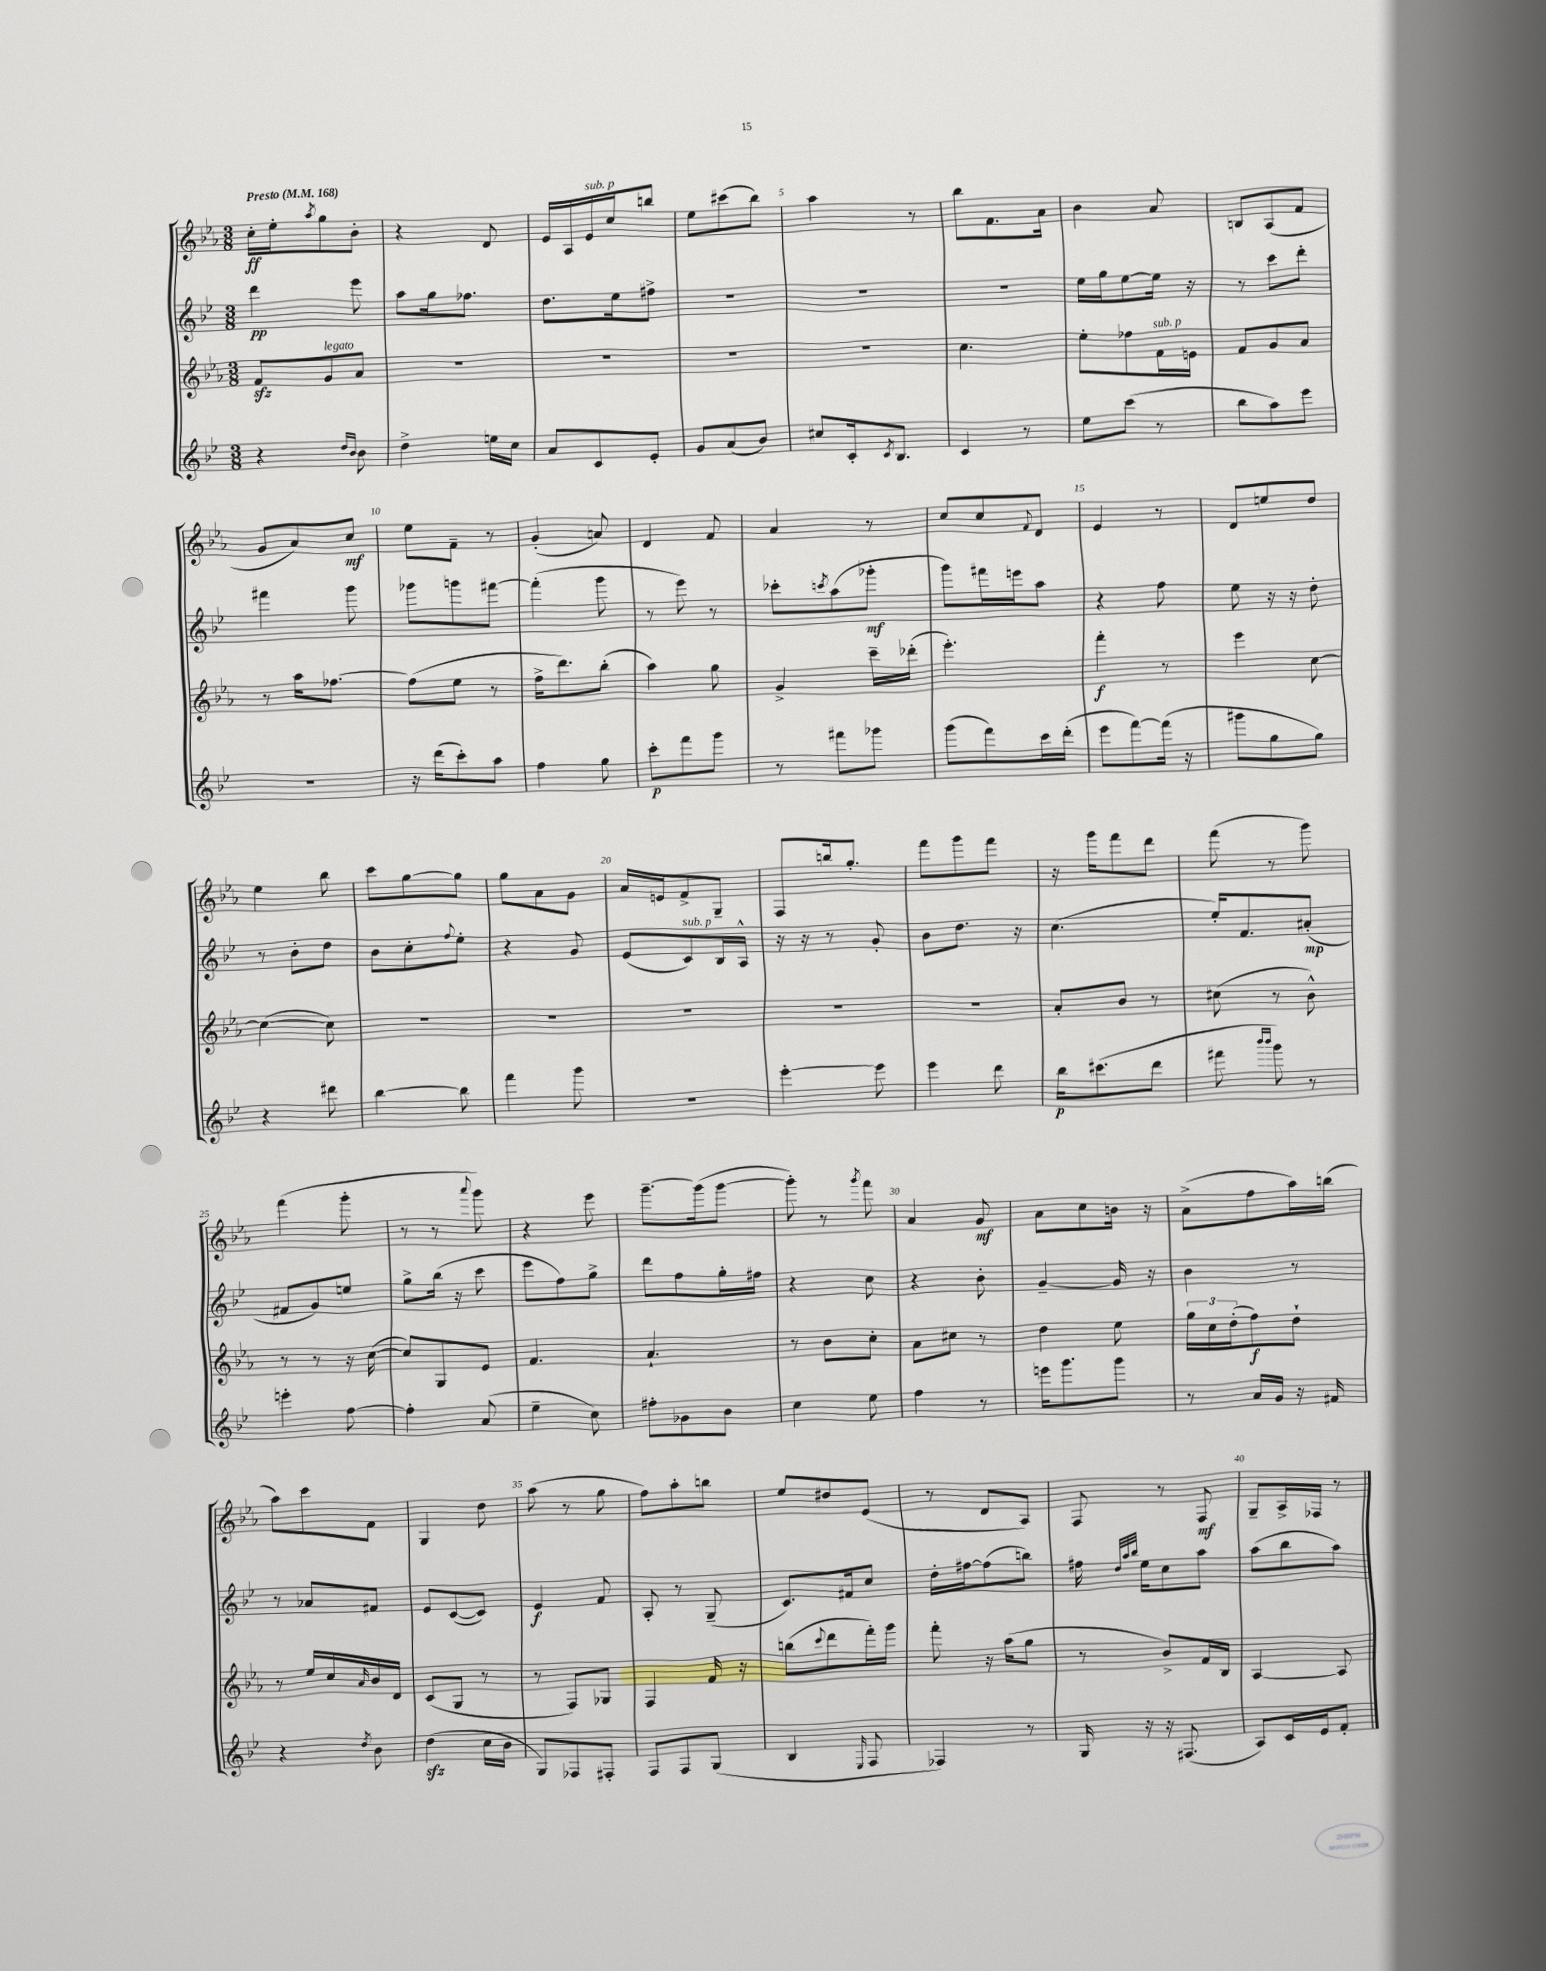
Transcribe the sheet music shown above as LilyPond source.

<<
\new StaffGroup <<
\new Staff = "s0" {
    \clef treble \key ees \major \numericTimeSignature \time 3/8 \tempo "Presto" 4 = 168
    c''16-.\ff ees''16-. \acciaccatura { aes''8 } g''8 bes'8-. |
    r4 d'8 |
    ees'16 aes16 ees'16^\markup { \italic "sub. p" } c''16 b''8 |
    ees''8 cis'''8( bes''8) |
    aes''4 r8 |
    bes''8 f'8. aes'16 |
    bes'4 aes'8 |
    b8 aes8( f'8 |
    g'8 aes'8) c''8\mf |
    ees''8 f'8-- r8 |
    g'4-.( a'8) |
    d'4 f'8 |
    aes'4 r8 |
    c''8 c''8 \appoggiatura { f'8 } d'8 |
    ees'4 r8 |
    d'8 e''8 d''8 |
    ees''4 bes''8 |
    c'''8 g''8~ g''8 |
    g''8 aes'8 g'8 |
    aes'16 e'16 f'8-> g8-- |
    f8 b''16 g''8.-. |
    f'''8 g'''8 f'''8 |
    r16 g'''16 f'''8 d'''8 |
    f'''8( r8 g'''8) |
    f'''4( g'''8-. |
    r8 r8 \appoggiatura { aes'''8 } g'''8) |
    r4 ees'''8 |
    g'''8.~-- g'''16( g'''8~ |
    g'''8-.) r8 \acciaccatura { g'''8 } f'''8 |
    aes'4 g'8\mf |
    aes'8 c''8 b'16 r16 |
    aes'8->( f''8 aes''16) b''16( |
    aes''8) c'''8 f'8 |
    g4 d''8 |
    aes''8( r8 g''8 |
    f''8) aes''8-. b''8 |
    ees''8 dis''8 ees'8( |
    r8 d'8 aes8) |
    f8 r8 f8\mf |
    g8-- aes16-> fes16 r8 \bar "|." |
}
\new Staff = "s1" {
    \clef treble \key bes \major \numericTimeSignature \time 3/8
    d'''4\pp ees'''8 |
    a''8 g''16 fes''8. |
    d''8. ees''16 fis''8-> |
    R4. |
    R4. |
    R4. |
    ees''16 g''16 ees''8~ ees''16 r16 |
    r8 c'''8 d'''8-. |
    fis'''4 g'''8 |
    ges'''8 g'''8 fis'''8~ |
    fis'''4-.( g'''8 |
    r8 ees'''8) r8 |
    ces'''8-. \acciaccatura { c'''8 } a''8( ges'''8-.\mf |
    g'''8) fis'''16 e'''16 a''8 |
    r4 f''8 |
    ees''8 r16 r16 d''8-. |
    r8 bes'8-. d''8 |
    bes'8 c''8-. \appoggiatura { f''8 } ees''8-. |
    r4 g'8 |
    ees'8( c'8^\markup { \italic "sub. p" }) bes16 a16-^ |
    r16 r16 r8 g'8-. |
    bes'8 d''8. r16 |
    c''4.( |
    ees''16-.) f'8. ais'8-.\mp( |
    fis'8 g'8) e''8 |
    g''8-> bes''16( r16 c'''8 |
    ees'''8 f''8) g''8-> |
    d'''8 f''8 g''16-. fis''16 |
    r4 c''8 |
    r4 bes'8-. |
    g'4~-- g'16 r16 |
    bes'4 r8 |
    r8 aes'8 fis'8 |
    ees'8 c'8~( c'8) |
    ees'4\f f'8 |
    a8-. r8 g8--( |
    c'8.) fis'16 c''8 |
    d''16-. fis''16~ fis''8( b''8) |
    fis''16 \grace { d''32 a''32 bes''32 } ees''16 c''8 a''8 |
    a''8( bes''8 a''8) \bar "|." |
}
\new Staff = "s2" {
    \clef treble \key ees \major \numericTimeSignature \time 3/8
    f'8\sfz g'8^\markup { \italic "legato" } aes'8 |
    R4. |
    R4. |
    R4. |
    R4. |
    c''4. |
    ees''8-. fes''8 f'16^\markup { \italic "sub. p" } e'16 |
    f'8 g'8 aes'8 |
    r8 aes''16 fes''8.~ |
    fes''8( ees''8 r8 |
    f''16-> d'''8.) bes''8-.( |
    aes''4) g''8 |
    g'4-> c'''16-- des'''16-.( |
    ees'''4.-.) |
    f'''4-.\f r8 |
    ees'''4 c''8~ |
    c''4~( c''8) |
    R4. |
    R4. |
    R4. |
    R4. |
    r4. |
    aes'8-. bes'8 r8 |
    cis''8( r8 bes'8-^) |
    r8 r8 r16 c''16~( |
    c''8) g8 ees'8 |
    f'4. |
    aes'4.-! |
    r8 bes'8 c''8-. |
    aes'8 cis''8 r8 |
    d''4 ees''8 |
    \tuplet 3/2 { g''16 c''16 d''16-.( } f''8\f) d''8-! |
    r8 ees''16 c''16 \grace { aes'16 } bes'16 d'16 |
    c'8( g8 r8 |
    r8 f8) ges8 |
    f4 f'16 r16 |
    b''8( \appoggiatura { c'''8 } d'''8 f'''16-.) g'''16 |
    f'''8-. r16 aes''16( g''8 |
    r8 bes'8->) f'16 bes16 |
    aes4~ aes8 \bar "|." |
}
\new Staff = "s3" {
    \clef treble \key bes \major \numericTimeSignature \time 3/8
    r4 \grace { d''16 bes'16 } bes'8 |
    d''4-> e''16 c''16 |
    a'8 c'8 ees'8-. |
    g'8 a'8( bes'8) |
    cis''8 c'16-. \acciaccatura { c'8 } bes8. |
    c'4 r8 |
    ees''8 c'''8( r8 |
    bes''8 a''8) ees'''8 |
    R4. |
    r16 d'''16( c'''8-.) a''8 |
    f''4 g''8 |
    c'''8-.\p f'''8 g'''8 |
    r8 fis'''8 ges'''8 |
    g'''8( f'''8) c'''16 d'''16-.( |
    ees'''8 f'''8~) f'''16( r16 |
    gis'''8 g''8 g''8) |
    r4 dis'''8 |
    bes''4~ bes''8 |
    f'''4 g'''8 |
    R4. |
    ees'''4~-. ees'''8 |
    ees'''4 d'''8 |
    bes''16\p cis'''8.( d'''8 |
    fis'''8 \grace { bes'''16 bes'''16 } g'''8) r8 |
    e'''4-. f''8~ |
    f''4-. a'8( |
    ees''4-- c''8) |
    fis''8-. ges'8 bes'8 |
    c''4 ees''8 |
    f''4 r8 |
    e'''16 g'''8. g'''8 |
    r8 a'16 g'16 r16 fis'16 |
    r4 \acciaccatura { d''8 } bes'8 |
    d''4\sfz( c''16 bes'16 |
    g8) fes8 fis8-. |
    f8 f8 g8( |
    bes4 \grace { ees16 } f8 |
    fes4) r8 |
    g16 r16 r16 fis8.( |
    a8) c'16 ees'16 f'8-. \bar "|." |
}
>>
>>
\layout { \context { \Score \override BarNumber.break-visibility = ##(#f #t #t) barNumberVisibility = #(every-nth-bar-number-visible 5) } }
